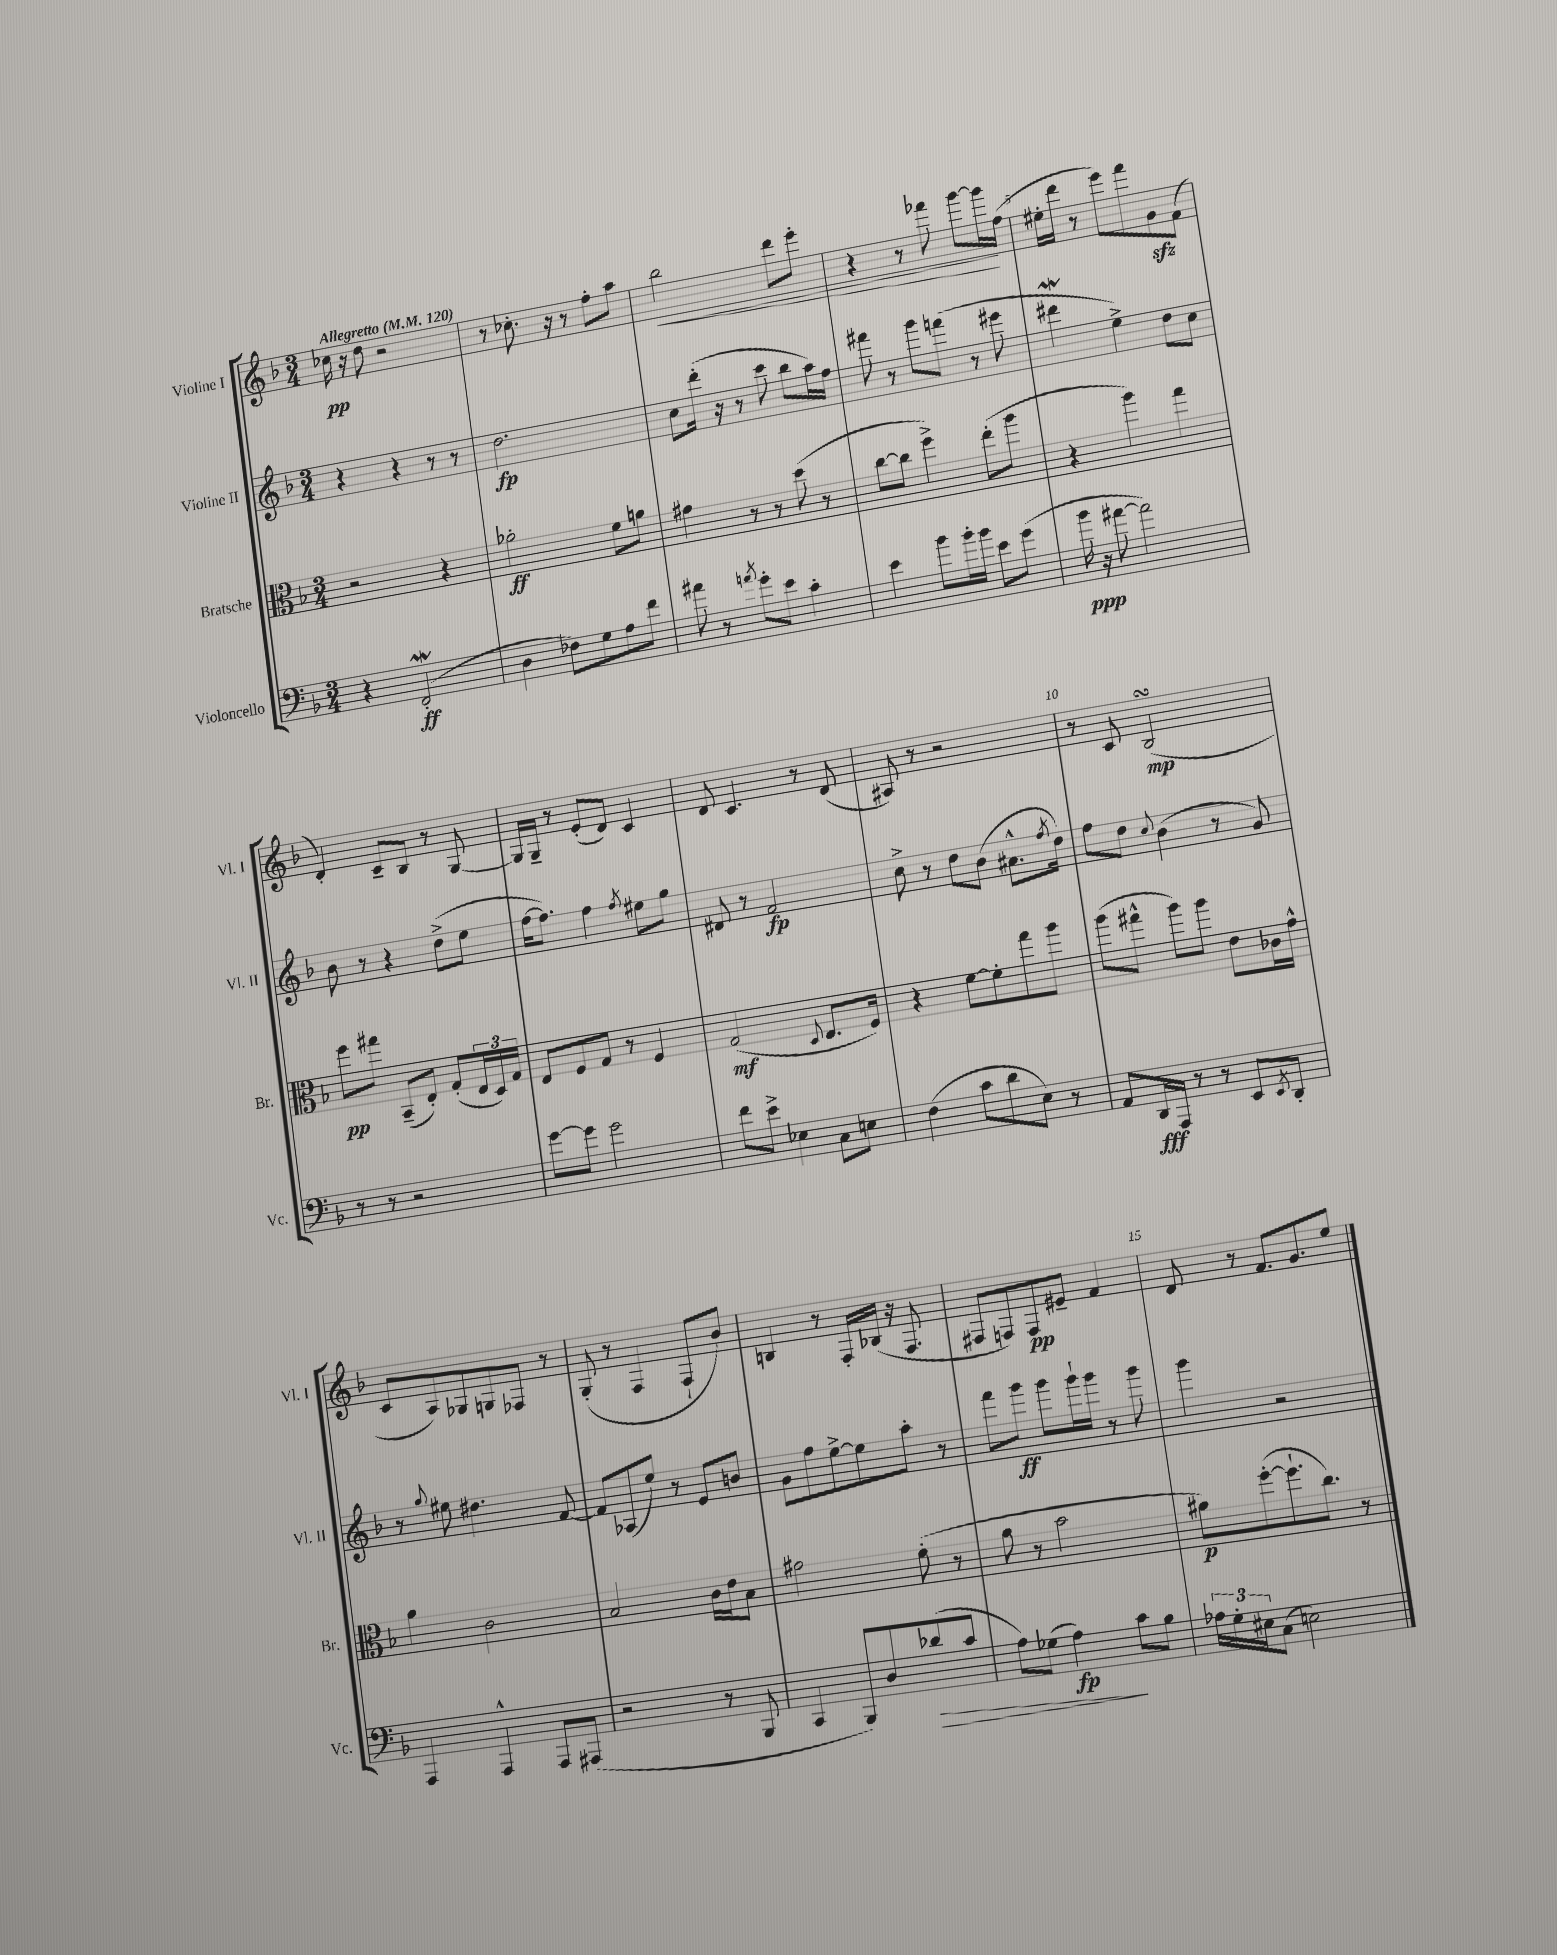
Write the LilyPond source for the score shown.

<<
\new StaffGroup <<
\new Staff = "s0" \with { instrumentName = "Violine I" shortInstrumentName = "Vl. I" } {
    \clef treble \key f \major \numericTimeSignature \time 3/4 \tempo "Allegretto" 4 = 120
    ces''16\pp r16 d''8 r2 |
    r8 ces''8.-. r16 r8 f''8-. a''8 |
    bes''2\< d'''8 e'''8-. |
    r4 r8 fes'''8 g'''8~ g'''16\! f''16( |
    eis''16-. d'''16 r8 e'''8) f'''8 g'8\sfz f'8( |
    d'4-.) c'8-- bes8 r8 g8~ |
    g16 g16-- r8 e'8-.( d'8) c'4 |
    d'8 c'4. r8 d'8( |
    ais8) r8 r2 |
    r8 c'8 bes2\turn\mp( |
    c'8 a8) ges8 g8 fes8 r8 |
    g8-.( r8 f4 f8-! bes'8) |
    b4 r8 f16-. bes16( r16 f8. |
    fis8 f8) f8\pp eis'8-- f'4 |
    d'8 r8 f'8. g'8. e''8 \bar "|." |
}
\new Staff = "s1" \with { instrumentName = "Violine II" shortInstrumentName = "Vl. II" } {
    \clef treble \key f \major \numericTimeSignature \time 3/4
    r4 r4 r8 r8 |
    d''2.\fp |
    c''8 d'''16-.( r16 r8 c'''8 bes''8 a''16) f''16 |
    fis'''8 r8 g'''8 f'''8( r8 eis'''8 |
    dis'''4\mordent e''4->) d''8 c''8 |
    bes'8 r8 r4 d''8->( e''8 |
    f''16~ f''8.) f''4 \acciaccatura { f''8 } eis''8 g''8 |
    dis'8 r8 f'2\fp |
    c''8-> r8 d''8 bes'8( ais'8.-^ \acciaccatura { f''8 } d''16) |
    f''8 d''8 \appoggiatura { c''8 } bes'4( r8 g'8) |
    r8 \appoggiatura { g''8 } eis''8 dis''4. f'8~ |
    f'8 aes8( e''8) r8 e'8 b'8 |
    g'8 f''8 e''8~-> e''8 a''8-. r8 |
    f'''8 g'''8\ff g'''8 g'''16-! g'''16 r8 g'''8 |
    g'''4 r2 \bar "|." |
}
\new Staff = "s2" \with { instrumentName = "Bratsche" shortInstrumentName = "Br." } {
    \clef alto \key f \major \numericTimeSignature \time 3/4
    r2 r4 |
    aes'2-.\ff f'8 a'8 |
    gis'4 r8 r8 d''8( r8 |
    c''8~ c''8 f''4->) e''8-.( a''8 |
    r4 a''4) g''4 |
    f''8\pp gis''8 bes,8--( e8-.) g8-.( \tuplet 3/2 { e16 d16) g16 } |
    e8 f8 g8 r8 f4 |
    g2\mf( \appoggiatura { d8 } e8. f16) |
    r4 f'8~ f'8-. g''8 a''8 |
    a''8( gis''8-^ a''8) a''8 e'8 ces'16 g'16-^ |
    a'4 c'2 |
    bes2 c'16 e'16 bes8 |
    gis'2 f'8-.( r8 |
    a'8 r8 bes'2 |
    ais'8\p) f''8~-.( f''8.-! c''8.) r8 \bar "|." |
}
\new Staff = "s3" \with { instrumentName = "Violoncello" shortInstrumentName = "Vc." } {
    \clef bass \key f \major \numericTimeSignature \time 3/4
    r4 f,2-.\mordent\ff( |
    d4 fes8) g8 a8 f'8 |
    ais'8 r8 \acciaccatura { a'8 } g'8-. e'8 c'4-. |
    e'4 bes'8 bes'16-. bes'16 e'8 g'8( |
    bes'16\ppp r16 ais'8~ ais'2) |
    r8 r8 r2 |
    g'8~ g'8 g'2 |
    f'8 e'8-> ees4 c8 e8 |
    f4( c'8 d'8 e8) r8 |
    a,8 d,16\fff a,,16 r8 r8 e,8 \acciaccatura { e,8 } d,8-. |
    a,,4 a,,4-^ a,,8 ais,,8( |
    r2 r8 bes,,8 |
    c,4 bes,,8) d8 des'8\>( c'8 |
    a8) ges8( a4\fp\!) c'8 bes8 |
    \tuplet 3/2 { aes16 g16-. eis16 } c8( e2) \bar "|." |
}
>>
>>
\layout { \context { \Score \override BarNumber.break-visibility = ##(#f #t #t) barNumberVisibility = #(every-nth-bar-number-visible 5) } }
